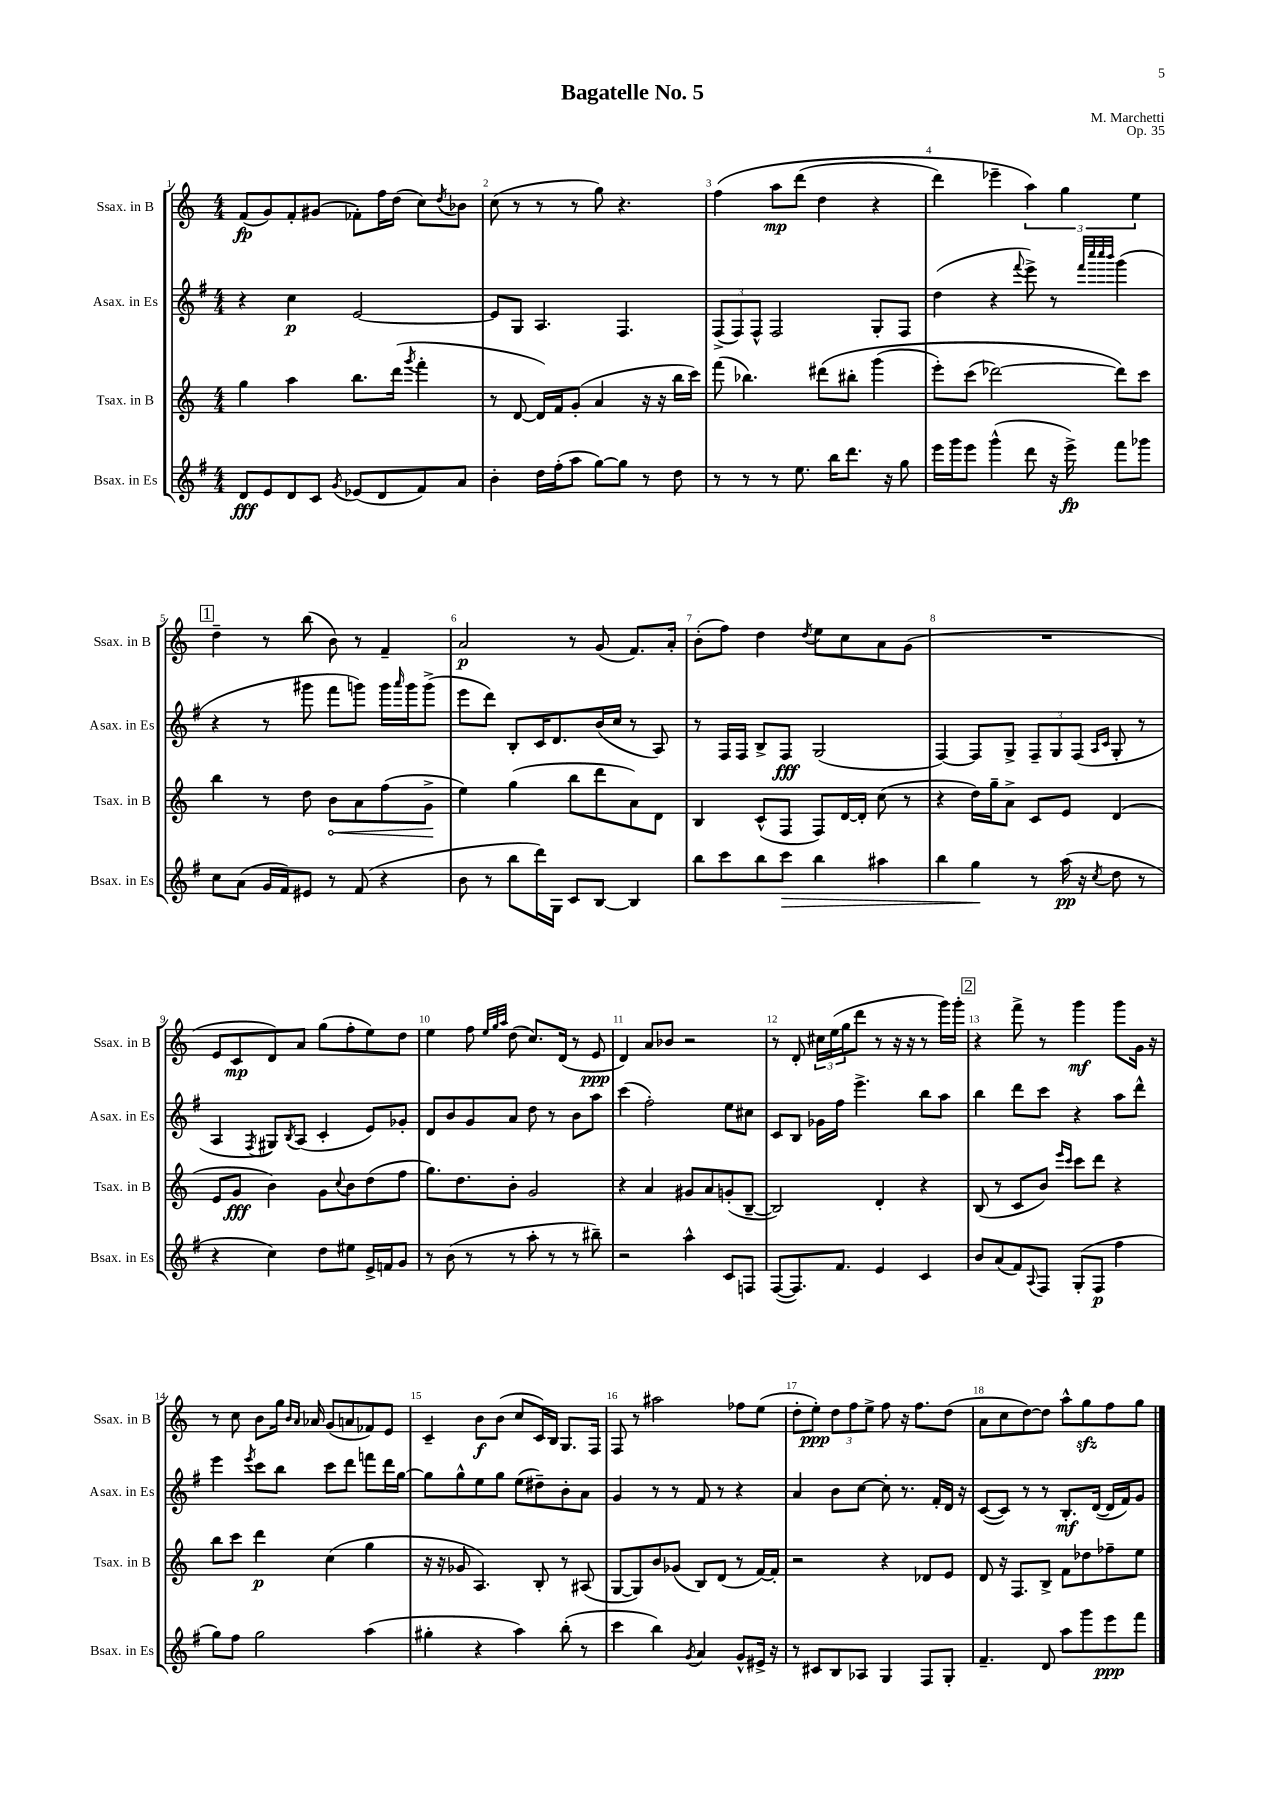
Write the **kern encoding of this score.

**kern	**kern	**kern	**kern
*staff4	*staff3	*staff2	*staff1
*clefG2	*clefG2	*clefG2	*clefG2
*k[f#]	*k[]	*k[f#]	*k[]
*M4/4	*M4/4	*M4/4	*M4/4
8d	4gg	4r	(8f
8e	.	.	8g)
8d	4aa	4cc	8f'
8c	.	.	(8g#
8qg	.	.	.
(8e-	8.bb	[2e	8f-')
8d	.	.	16ff
.	(16ddd	.	(16dd
.	8qggg	.	.
8f#)	4fff'	.	8cc)
.	.	.	8qdd
8a	.	.	8b-
=	=	=	=
4b'	8r	8e]	(8cc
.	[8d	8G	8r
16dd	16d])	4.A	8r
(16ff#'	16f	.	.
8aa	(8g'	.	8r
[8gg)	4a	.	8gg)
8gg]	.	4.F#	4.r
8r	16r	.	.
.	16r	.	.
8dd	16bb	.	.
.	16ccc)	.	.
=	=	=	=
8r	(8fff	(12F#^	&(4ff
.	.	12F#)	.
8r	4.bb-)	.	.
.	.	12F#^^	.
8r	.	2F#	8aa
8.ee	.	.	(8ddd
.	&(8ddd#	.	4dd
16bb	.	.	.
8.ddd	8bb#'	.	.
.	(4ggg	8G'	4r
16r	.	.	.
8gg	.	8F#	.
=	=	=	=
16eee	8eee')	(4dd	4ddd)
16ggg	.	.	.
8eee	(8ccc	.	.
(4ggg^^	[2ddd-)	4r	4eee-~
.	.	8qqfff#	.
8ddd	.	8eee^)	6aa&)
16r	.	8r	.
.	.	.	6gg
16eee^)	.	.	.
.	.	32qqfff#	.
.	.	32qqcccc	.
.	.	32qqcccc	.
.	.	32qqbbb	.
8fff#	8ddd-]&)	(4ggg	.
.	.	.	6ee
8ggg-	8ccc	.	.
=	=	=	=
8cc	4bb	4r	4dd~
(8a	.	.	.
16g	8r	8r	8r
16f#)	.	.	.
8e#	8dd	8ggg#	(8bb
8r	8b	8fff#	8b)
(8f#	8a	8ggg)	8r
4r	(8ff	16ggg	4f~
.	.	16qqaaa	.
.	.	16ggg	.
.	8g^	(8ggg^	.
=	=	=	=
8b	4ee)	8eee	2a
8r	.	8ddd)	.
8bb	(4gg	8B'	.
16ddd)	.	16c	.
16G	.	8.d	.
8c	8bb	.	8r
[8B	8ddd	(16b	(8g
.	.	16cc	.
4B]	8a)	8r	8.f)
.	8d	8A)	.
.	.	.	16a'
=	=	=	=
8bb	4B	8r	(8b'
8ccc	.	16F#	8ff)
.	.	16F#	.
8bb	(8c^^	8B^	4dd
8ccc	8F	8F#	.
.	.	.	8qdd
4bb	8F)	(2G	8ee
.	[16d	.	8cc
.	16d']	.	.
4aa#	(8cc	.	8a
.	8r	.	(8g
=	=	=	=
4bb	4r	[4F#)	1r
4gg	16dd)	8F#]	.
.	16gg~	.	.
.	8a^	8G^	.
8r	8c	12F#~	.
.	.	12G	.
(16aa	8e	.	.
.	.	(12F#	.
16r	.	.	.
.	.	16qqA	.
8qcc	.	16qqc	.
8dd	(4d	8G'	.
8r	.	8r	.
=	=	=	=
4r	8e	4A	8e
.	8g	.	8c
.	.	8qF#	.
4cc)	4b)	8G#)	8d)
.	.	8qB	.
.	.	(8A	8a
8dd	8g	4c'	(8gg
.	8qqcc	.	.
8ee#	8b	.	8ff'
16e^	(8dd	8e)	8ee)
16f	.	.	.
8g	8ff	8g-'	8dd
=	=	=	=
8r	8.gg)	8d	4ee
(8b	.	8b	.
.	8.dd	.	.
8r	.	8g	8ff
.	.	.	32qqee
.	.	.	32qqgg
.	.	.	32qqaa
8r	8b'	8a	(8dd
8aa'	2g	8dd	8.cc)
8r	.	8r	.
.	.	.	(16d
8r	.	8b	8r
8bb#~)	.	8aa	8e
=	=	=	=
2r	4r	(4ccc	4d)
.	4a	2ff#')	8a
.	.	.	8b-
4aa^^	8g#	.	2r
.	8a	.	.
8c	(8g'	8ee	.
8F	[8B~	8cc#	.
=	=	=	=
([8F#	2B])	8c	8r
8.F#])	.	8B	8d'
.	.	16g-	24cc#
.	.	.	(24ee
8.f#	.	16ff#	.
.	.	.	24gg
.	.	4.eee^	8ddd
4e	4d'	.	8r
.	.	.	16r
.	.	.	16r
4c	4r	8bb	8r
.	.	8aa	16ggg)
.	.	.	16ggg'
=	=	=	=
8b	(8B	4bb	4r
(8a	8r	.	.
8f#)	8c	8ddd	8fff^
8qqA	.	.	.
8F#	8b)	8ccc	8r
.	16qqeee	.	.
.	16qqccc	.	.
(8G'	8ccc	4r	4ggg
8F#	8ddd	.	.
4ff#	4r	8aa	8ggg
.	.	8ddd^^	16g
.	.	.	16r
=	=	=	=
8gg)	8bb	4eee	8r
8ff#	8ccc	.	8cc
.	.	8qeee	.
2gg	4ddd	8ccc	8b
.	.	8bb	16gg
.	.	.	16qqb
.	.	.	16qqa
.	.	.	16a-
.	(4cc	8ccc	(8g
.	.	8ddd	8a
(4aa	4gg	8fff	8f-)
.	.	16ddd	8e
.	.	[16gg	.
=	=	=	=
4gg#'	16r	8gg]	4c~
.	16r	.	.
.	8g-	8gg^^	.
4r	4.A)	8ee	8b
.	.	8gg	(8b
4aa)	.	(8ee	8cc
.	8B'	8dd#~)	16c)
.	.	.	16B
(8bb'	8r	8b'	8.G
8r	(8A#	8a	.
.	.	.	16F
=	=	=	=
4ccc	[8G	4g	8F
.	8G])	.	8r
4bb)	8b	8r	2aa#
.	(8g-	8r	.
8qg	.	.	.
4a	8B)	8f#	.
.	(8d	8r	.
8g^^	8r	4r	8ff-
16e#^	[16f)	.	(8ee
16r	16f']	.	.
=	=	=	=
8r	2r	4a	8dd'
8c#	.	.	8ee')
8B	.	8b	12dd
.	.	.	12ff
8A-	.	[8cc	.
.	.	.	12ee^
4G	4r	8cc']	8ff
.	.	8.r	16r
.	.	.	8.ff
8F#	8d-	.	.
.	.	16f#'	.
8G'	8e	16d	(8dd
.	.	16r	.
=	=	=	=
4.f#~	8d	([8c	8a
.	16r	8c])	8cc
.	8.F	.	.
.	.	8r	[8dd)
8d	8B^	8r	8dd]
8aa	8f	8.B'	8aa^^
8ggg	8dd-	.	8gg
.	.	([16d	.
8eee	8ff-~	16d]	8ff
.	.	16f#)	.
8fff#	8ee	8g	8gg
==	==	==	==
*-	*-	*-	*-
